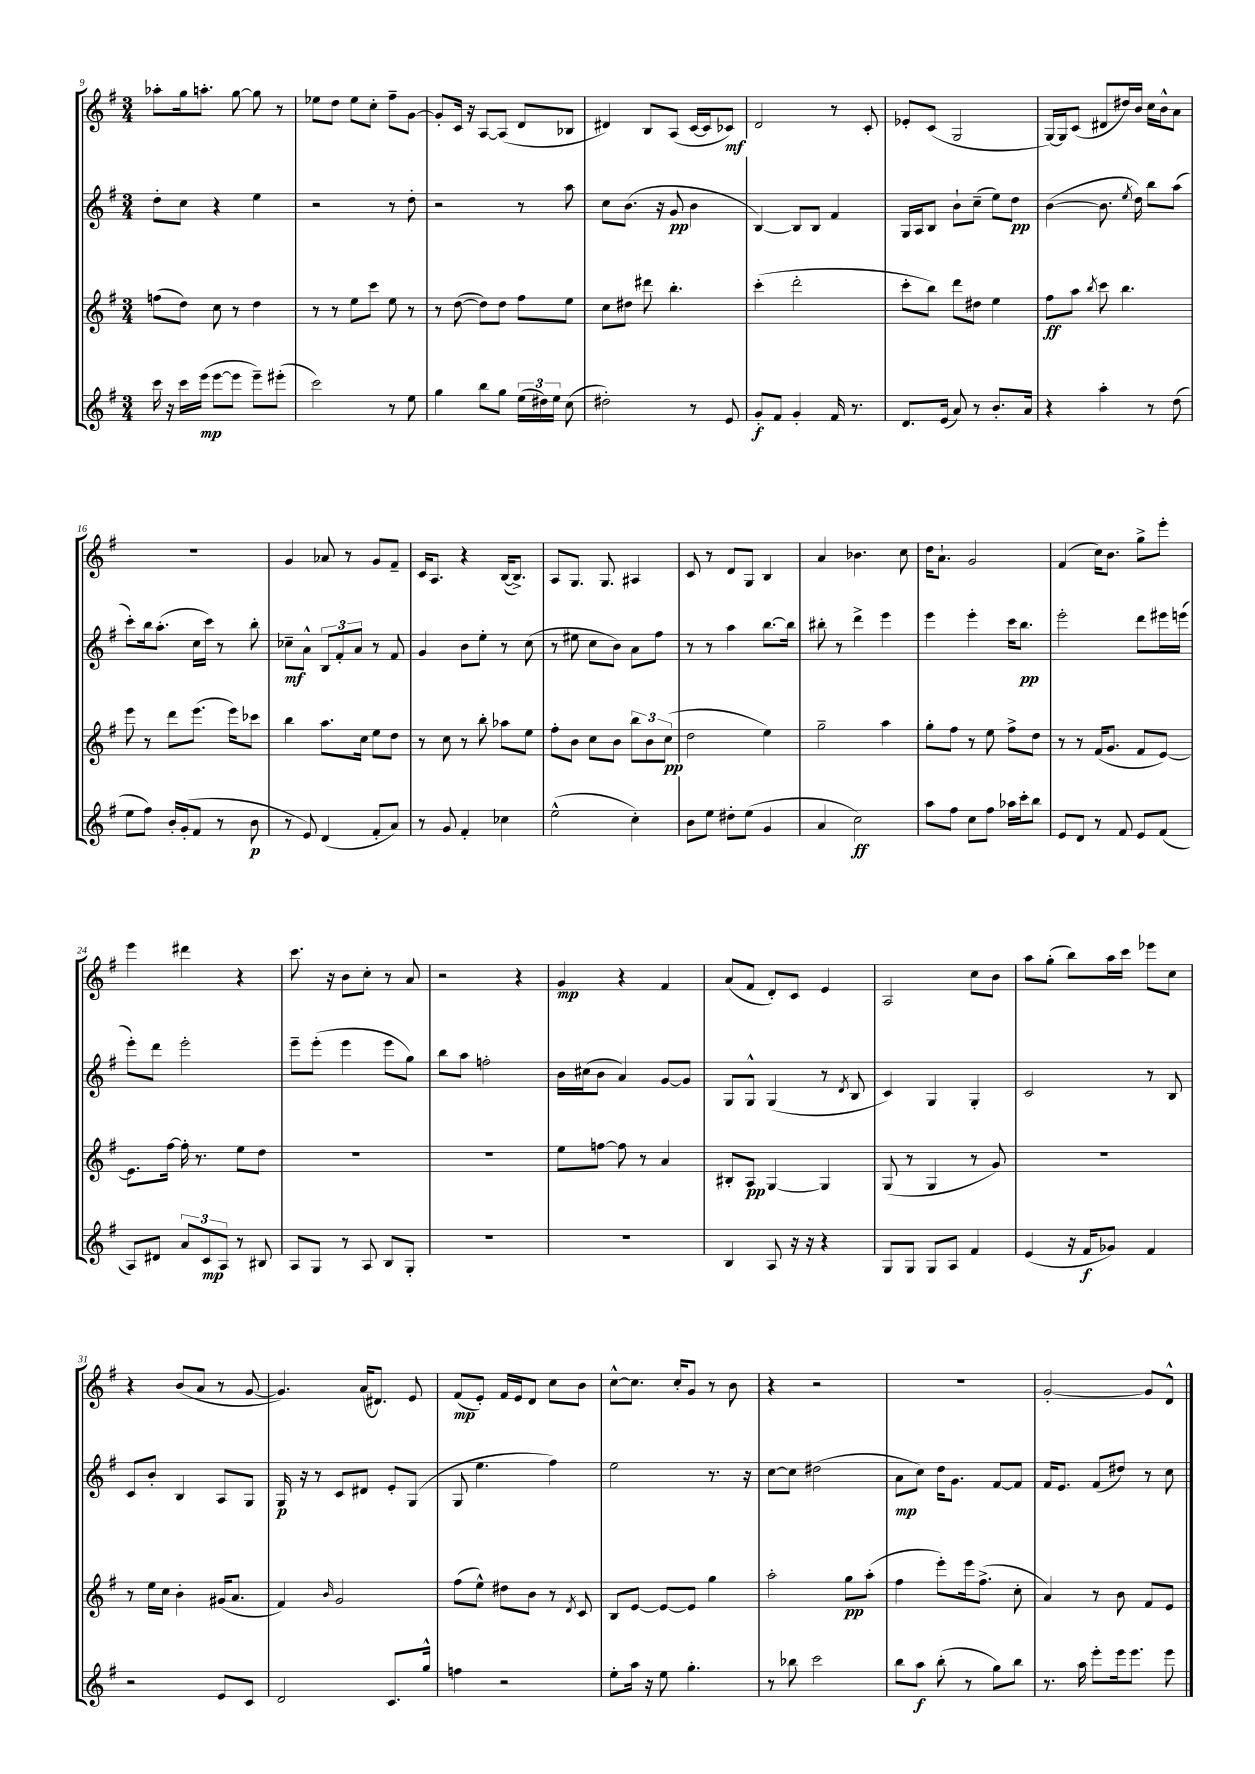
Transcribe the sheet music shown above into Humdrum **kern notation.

**kern	**kern	**kern	**kern
*staff4	*staff3	*staff2	*staff1
*clefG2	*clefG2	*clefG2	*clefG2
*k[f#]	*k[f#]	*k[f#]	*k[f#]
*M3/4	*M3/4	*M3/4	*M3/4
16ccc\	(8ff\L	8dd'\L	8aa-'\L
16r	.	.	.
16ccc\LL	8dd\J)	8cc\J	16gg\k
(16eee\JJ	.	.	8.aa'\J
[8eee\L	8cc\	4r	.
8eee\]J	8r	.	[8gg\
8eee~\L)	4dd\	4ee\	8gg\]
(8eee#'\J	.	.	8r
=	=	=	=
2ccc\)	8r	2r	8ee-\L
.	8r	.	8dd\J
.	8ee\L	.	8ee-\L
.	8ccc\J	.	8cc'\J
8r	8ee\	8r	8ff#~\L
8ee\	8r	8dd'\	[8g\J
=	=	=	=
4gg\	8r	2r	8g'/]L
.	([8dd\	.	16c/Jk
.	.	.	16r
8bb\L	8dd\]L)	.	[8A/L
8gg\J	8dd\J	.	(8A/]J
(24ee\LL	8ff#\L	8r	8d/L
24dd#\)	.	.	.
24ee\JJ	.	.	.
(8cc\	8ee\J	8aa\	8B-/J
=	=	=	=
2dd#'\)	8cc\L	8cc\L	4d#/)
.	8dd#\J	(8.b\J	.
.	8ddd#\	.	8B/L
.	.	16r	.
.	4.bb'\	8g/	(8A/J
8r	.	4b\	[16c/LL
.	.	.	16c/]J
8e/	.	.	8c-/J)
=	=	=	=
8g'/L	(4ccc'\	[4B/)	2d/
8f#/J	.	.	.
4g'/	2ddd'\	8B/]L	.
.	.	8B/J	.
16f#/	.	4f#/	8r
8.r	.	.	.
.	.	.	8c'/
=	=	=	=
8.d/L	8ccc'\L	16G/LL	8e-'/L
.	.	16A/J	.
.	8bb\J)	8B/J	(8c/J
(16e/Jk	.	.	.
8a/)	8ddd\L	8b`\L	2G/
8r	8dd#\J	(8cc~\J	.
8.b'/L	4ee\	8ee\L)	.
.	.	8dd\J	.
16a/Jk	.	.	.
=	=	=	=
4r	8ff#\L	([4b\	[16G/LL)
.	.	.	16G/]J
.	8aa\J	.	(8c/J
.	8qbb/	.	.
4aa'\	8ccc\	8.b\]	8d#/L
.	4.bb\	.	16dd#/L)
.	.	8qee/	.
.	.	16dd\)	16b/JJ
8r	.	8bb\L	16cc\LL
.	.	.	16b^^\J
(8dd\	.	(8aa\J	8a\J
=	=	=	=
8ee\L	8eee\	8ccc'\L)	2.r
8ff#\J)	8r	16bb\k	.
.	.	(8.aa'\J	.
16b'/LL	8ddd\L	.	.
(16g'/J	.	.	.
8f#/J	(8.eee\J	16cc\LL	.
.	.	16ccc\JJ)	.
8r	.	8r	.
.	16eee\LK)	.	.
8b\	8ccc-\J	8bb'\	.
=	=	=	=
8r	4bb\	8cc-~\L	4g/
8e/)	.	8a^^\J	.
(4d/	8.aa\L	12B/L	8a-/
.	.	12f#'/	.
.	.	.	8r
.	.	12a/J	.
.	16cc\Jk	.	.
8f#'/L	8ee\L	8r	8g/L
8a/J)	8dd\J	8f#/	8f#~/J
=	=	=	=
8r	8r	4g/	16c/LK
.	.	.	8.A/J
8g/	8cc\	.	.
4f#'/	8r	8b\L	4r
.	8bb'\	8ee'\J	.
4cc-\	8aa-\L	8r	([16B/LK
.	.	.	8.B^/]J)
.	8ee\J	(8cc\	.
=	=	=	=
(2ee^^\	8ff#'\L	8r	8A/L
.	8b\J	8ee#\	8.G/J
.	8cc\L	8cc\L	.
.	.	.	8.G/
.	8b\J	8b\J)	.
4cc'\)	12bb\L	8a\L	4A#/
.	12b\	.	.
.	.	8ff#\J	.
.	(12cc\J	.	.
=	=	=	=
8b\L	2dd\	8r	8c/
8ee\J	.	8r	8r
8dd#'\L	.	4aa\	8d/L
(8ee\J	.	.	8G/J
4g/	4ee\)	[8.bb\L	4B/
.	.	16bb\]Jk	.
=	=	=	=
4a/	2gg~\	8bb#'\	4a/
.	.	8r	.
2cc\)	.	4ddd^\	4.b-\
.	4aa\	4eee\	.
.	.	.	8cc\
=	=	=	=
8aa\L	8gg'\L	4eee\	16dd\LK
.	.	.	8.a`\J
8ff#\J	8ff#\J	.	.
8cc\L	8r	4eee'\	2g/
8ff#\J	8ee\	.	.
16aa-\LL	8ff#^\L	16ccc\LK	.
16ccc'\J	.	8.bb\J	.
8bb\J	8dd\J	.	.
=	=	=	=
8e/L	8r	2eee'\	(4f#/
8d/J	8r	.	.
8r	(16f#/LK	.	16cc\LK)
.	8.g/J	.	8.b\J
8f#/	.	.	.
8e/L	8f#/L	8ddd\L	8gg^\L
(8f#/J	[8e/J)	16eee#\L	8eee'\J
.	.	(16eee\JJ	.
=	=	=	=
8A/L)	8.e\]L	8eee'\L)	4eee\
8d#/J	.	8ddd\J	.
.	[16ff#\Jk	.	.
12a/L	16ff#'\]	2eee'\	4ddd#\
.	8.r	.	.
12c/	.	.	.
12A/J	.	.	.
8r	8ee\L	.	4r
8B#/	8dd\J	.	.
=	=	=	=
8A/L	2.r	8eee~\L	8.ccc\
8G/J	.	(8eee'\J	.
.	.	.	16r
8r	.	4eee\	8b\L
8A/	.	.	8cc'\J
8B/L	.	8eee\L	8r
8G'/J	.	8gg\J)	8a/
=	=	=	=
2.r	2.r	8bb\L	2r
.	.	8aa\J	.
.	.	2ff'\	.
.	.	.	4r
=	=	=	=
2.r	8ee\L	16b\LL	4g/
.	.	(16cc#\J	.
.	[8ff\J	8b\J	.
.	8ff\]	4a/)	4r
.	8r	.	.
.	4a/	[8g/L	4f#/
.	.	8g/]J	.
=	=	=	=
4B/	8B#'/L	8G/L	(8a/L
.	8A/J	8G^^/J	8f#/J
8A/	[4G/	(4G/	8d'/L)
16r	.	.	8c/J
16r	.	.	.
4r	4G/]	8r	4e/
.	.	8qd/	.
.	.	8B/	.
=	=	=	=
8G/L	(8G/	4c/)	2A/
8G/J	8r	.	.
8G/L	4G/	4G/	.
8A/J	.	.	.
4f#/	8r	4G'/	8cc\L
.	8g/)	.	8b\J
=	=	=	=
(4e/	2.r	2c/	8aa\L
.	.	.	(8gg'\J
16r	.	.	8bb\L)
16f#/LK	.	.	.
8g-/J)	.	.	16aa\L
.	.	.	16ccc\JJ
4f#/	.	8r	8eee-\L
.	.	8B/	8cc\J
=	=	=	=
2r	8r	8c/L	4r
.	16ee\LL	8b'/J	.
.	16cc\JJ	.	.
.	4b'\	4B/	(8b/L
.	.	.	8a/J
8e/L	(16g#/LK	8A/L	8r
.	8.a/J	.	.
8c/J	.	8G/J	[8g/
=	=	=	=
2d/	4f#/)	16G/	4.g/])
.	.	16r	.
.	.	8r	.
.	16qqb/	.	.
.	2g/	8c/L	.
.	.	8d#/J	(16a/LK
.	.	.	8.d#/J)
8.c/L	.	8e'/L	.
.	.	(8G/J	8e/
16gg^^/Jk	.	.	.
=	=	=	=
4ff\	(8ff#\L	8G/	(8f#/L
.	8ee^^\J)	4.ee\	8e'/J)
2r	8dd#\L	.	16f#/LL
.	.	.	16e/J
.	8b\J	.	8d/J
.	8r	4ff#\)	8cc\L
.	8qd/	.	.
.	8c/	.	8b\J
=	=	=	=
8ee'\L	8B/L	2ee\	[8cc^^\L
16aa\Jk	[8e/J	.	8.cc\]J
16r	.	.	.
8ee\	8e/_L	.	.
.	.	.	16cc'/LK
4.gg'\	8e/]J	.	8g/J
.	4gg\	8.r	8r
.	.	.	8b\
.	.	16r	.
=	=	=	=
8r	2aa'\	[8cc\L	4r
8bb-\	.	8cc\]J	.
2ccc\	.	(2dd#\	2r
.	8gg\L	.	.
.	(8aa'\J	.	.
=	=	=	=
8bb\L	4ff#\	8a\L	2.r
8aa\J	.	8cc\J)	.
(8bb'\	8eee'\L)	16dd\LK	.
.	.	8.g\J	.
8r	16eee\k	.	.
.	(8.ff#^\J	.	.
8gg\L)	.	[8f#/L	.
8bb\J	8cc'\	8f#/]J	.
=	=	=	=
8.r	4a/)	16f#/LK	[2g'/
.	.	8.e/J	.
16aa\	.	.	.
8eee'\L	8r	(8f#/L	.
16eee\k	8b\	8dd#/J)	.
8.eee\J	.	.	.
.	8f#/L	8r	8g/]L
8eee\	8e/J	8cc\	8d^^/J
==	==	==	==
*-	*-	*-	*-
